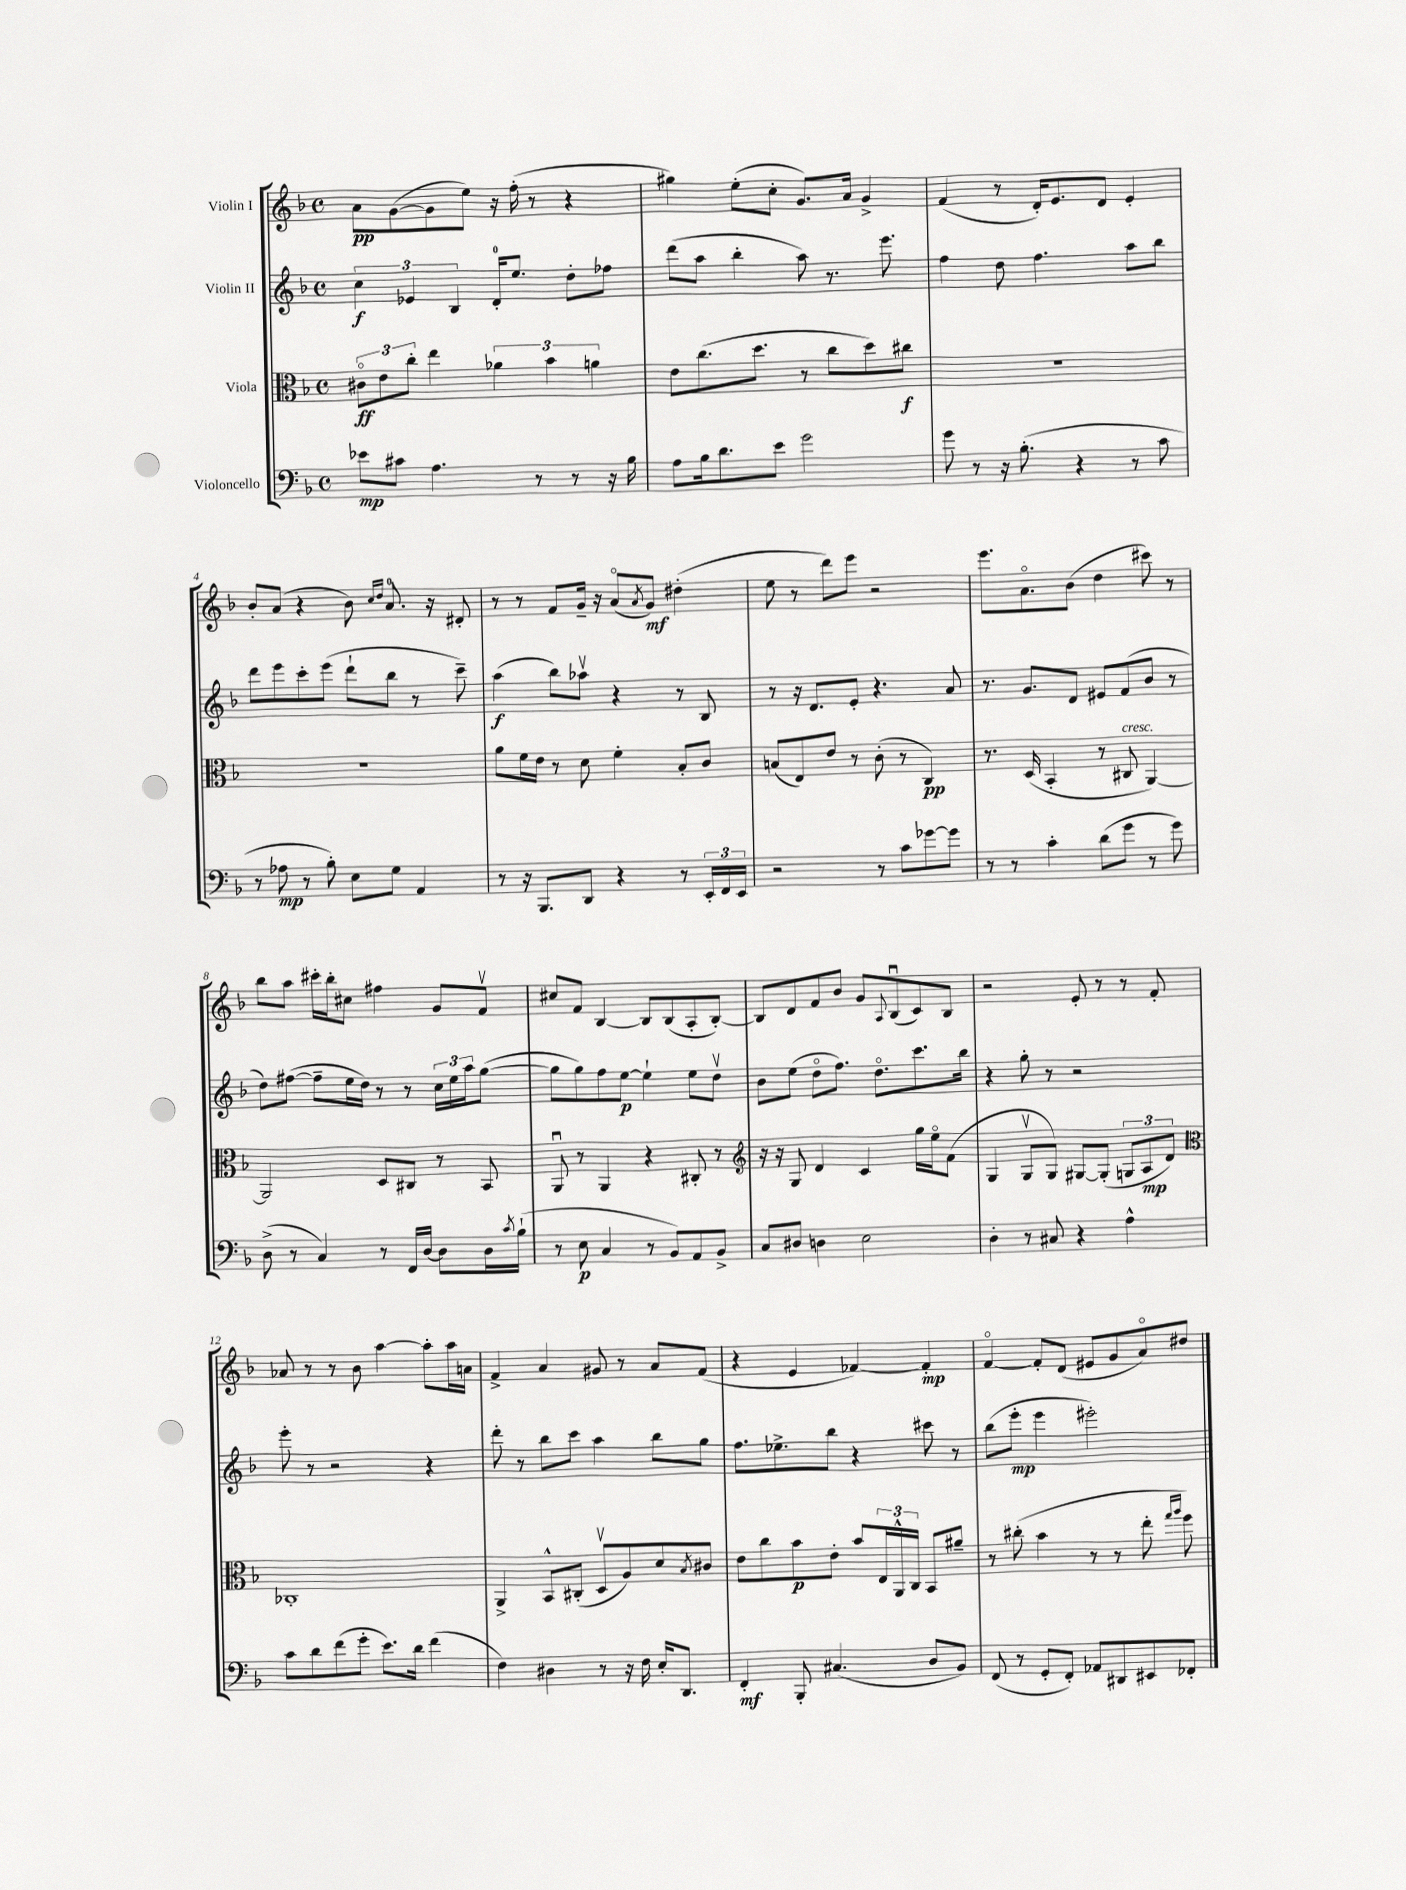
<<
\new StaffGroup <<
\new Staff = "s0" \with { instrumentName = "Violin I" } {
    \clef treble \key f \major \defaultTimeSignature \time 4/4
    a'8\pp g'8~( g'8 e''8) r16 f''16-.( r8 r4 |
    gis''4) e''8-.( c''8-. g'8.) a'16 g'4-> |
    f'4( r8 d'16-.) e'8. d'8 e'4-. |
    bes'8-. a'8( r4 bes'8) \grace { c''16 d''16 } a'8.-0 r16 dis'8-. |
    r8 r8 f'8 g'16-- r16 a'8\flageolet( \acciaccatura { a'8 } g'8\mf) dis''4-.( |
    e''8 r8 d'''8) e'''8 r2 |
    e'''8. a'8.\flageolet bes'8( d''4 cis'''8) r8 |
    bes''8 a''8 cis'''16-. bes''16-. cis''8 fis''4 g'8 f'8\upbow |
    cis''8 f'8 bes4~ bes8 bes8( a8-. bes8~-.) |
    bes8 d'8 f'8 bes'8 g'8 \appoggiatura { a8 } bes8\downbow( c'8) bes8 |
    r2 e'8-. r8 r8 f'8-. |
    aes'8 r8 r8 bes'8 a''4~ a''8-. a''16 a'16 |
    f'4-> a'4 gis'8 r8 a'8 f'8( |
    r4 e'4 fes'4~) fes'4-.\mp |
    f'4~\flageolet f'8-. d'8( eis'8 g'8 a'8\flageolet) dis''8 \bar "|." |
}
\new Staff = "s1" \with { instrumentName = "Violin II" } {
    \clef treble \key f \major \defaultTimeSignature \time 4/4
    \tuplet 3/2 { c''4\f ees'4 bes4 } d'16-0-. e''8. d''8-. fes''8 |
    d'''8( a''8 bes''4-. a''8) r8. e'''8. |
    f''4 d''8 f''4. a''8 bes''8 |
    d'''8 e'''8 c'''8-. e'''8( d'''8-! bes''8 r8 c'''8--) |
    a''4\f( bes''8) aes''8\upbow r4 r8 bes8 |
    r8 r16 d'8. e'8-. r4. a'8 |
    r8. g'8. d'8 eis'8 f'8( bes'8 r8 |
    d''8) fis''8~( fis''8-- e''16 d''16) r8 r8 \tuplet 3/2 { c''16 e''16 a''16 } g''8~( |
    g''8 g''8) f''8 e''8~\p e''4-! e''8 d''8\upbow |
    bes'8 e''8( d''8\flageolet f''8.) d''8.\flageolet c'''8. bes''16 |
    r4 g''8-. r8 r2 |
    e'''8-. r8 r2 r4 |
    d'''8-. r8 bes''8 c'''8 a''4 bes''8 g''8 |
    f''8. ees''8.-> bes''8 r4 cis'''8 r8 |
    bes''8( e'''8-.\mp e'''4 eis'''2-.) \bar "|." |
}
\new Staff = "s2" \with { instrumentName = "Viola" } {
    \clef alto \key f \major \defaultTimeSignature \time 4/4
    \tuplet 3/2 { cis'8\flageolet\ff e'8 c''8-. } e''4 \tuplet 3/2 { aes'4 bes'4 a'4 } |
    e'8 c''8.( d''8. r8 c''8 d''8) cis''8\f |
    R1 |
    R1 |
    a'8 f'16 e'16 r8 d'8 f'4-. bes8-. c'8 |
    b8( e8) e'8 r8 c'8-.( r8 c4\pp) |
    r8. d16( bes,4-. r8 cis8^\markup { \italic "cresc." } a,4~) |
    a,2 d8 cis8 r8 bes,8 |
    a,8\downbow r8 a,4 r4 cis8-. r8 |
    \clef treble r16 r16 g8 d'4 c'4 g''16 e''16\flageolet f'8( |
    g4 g8\upbow g8) gis8~ gis8-.( \tuplet 3/2 { g8 a8\mp d'8) } |
    \clef alto ces1-. |
    a,4-> bes,8-^ cis8-.( d8\upbow a8) d'8 \acciaccatura { bes8 } cis'8 |
    e'8 c''8 bes'8\p e'8-. bes'8 \tuplet 3/2 { e16 a,16-^ c16 } bes,8 ais'8-- |
    r8 cis''8-.( bes'4 r8 r8 e''8-. \grace { g''16 a''16 } f''8) \bar "|." |
}
\new Staff = "s3" \with { instrumentName = "Violoncello" } {
    \clef bass \key f \major \defaultTimeSignature \time 4/4
    ees'8\mp cis'8 a4. r8 r8 r16 bes16 |
    a8 bes16 d'8. e'8 g'2 |
    g'8 r8 r16 bes8.-.( r4 r8 c'8 |
    r8 aes8\mp r8 bes8-.) e8 g8 a,4 |
    r8 r16 bes,,8. d,8 r4 r8 \tuplet 3/2 { e,16-. f,16 e,16 } |
    r2 r8 c'8 ges'8~ ges'8 |
    r8 r8 c'4-. d'8( g'8 r8 g'8) |
    d8->( r8 c4) r8 f,16 d16~ d8 d16 \acciaccatura { c'8 } bes16-!( |
    r8 e8\p c4 r8 bes,8) a,8 bes,8-> |
    c8 dis8 d4 e2 |
    d4-. r8 cis8 r4 a4-^ |
    c'8 d'8 f'8( g'8-. e'8.) d'16 f'4( |
    f4) dis4 r8 r16 f16 e16-. d,8. |
    f,4-.\mf bes,,8-. cis4.( d8 bes,8) |
    f,8( r8 g,8-. f,8-.) aes,8 dis,8 eis,8 fes,8-. \bar "|." |
}
>>
>>
